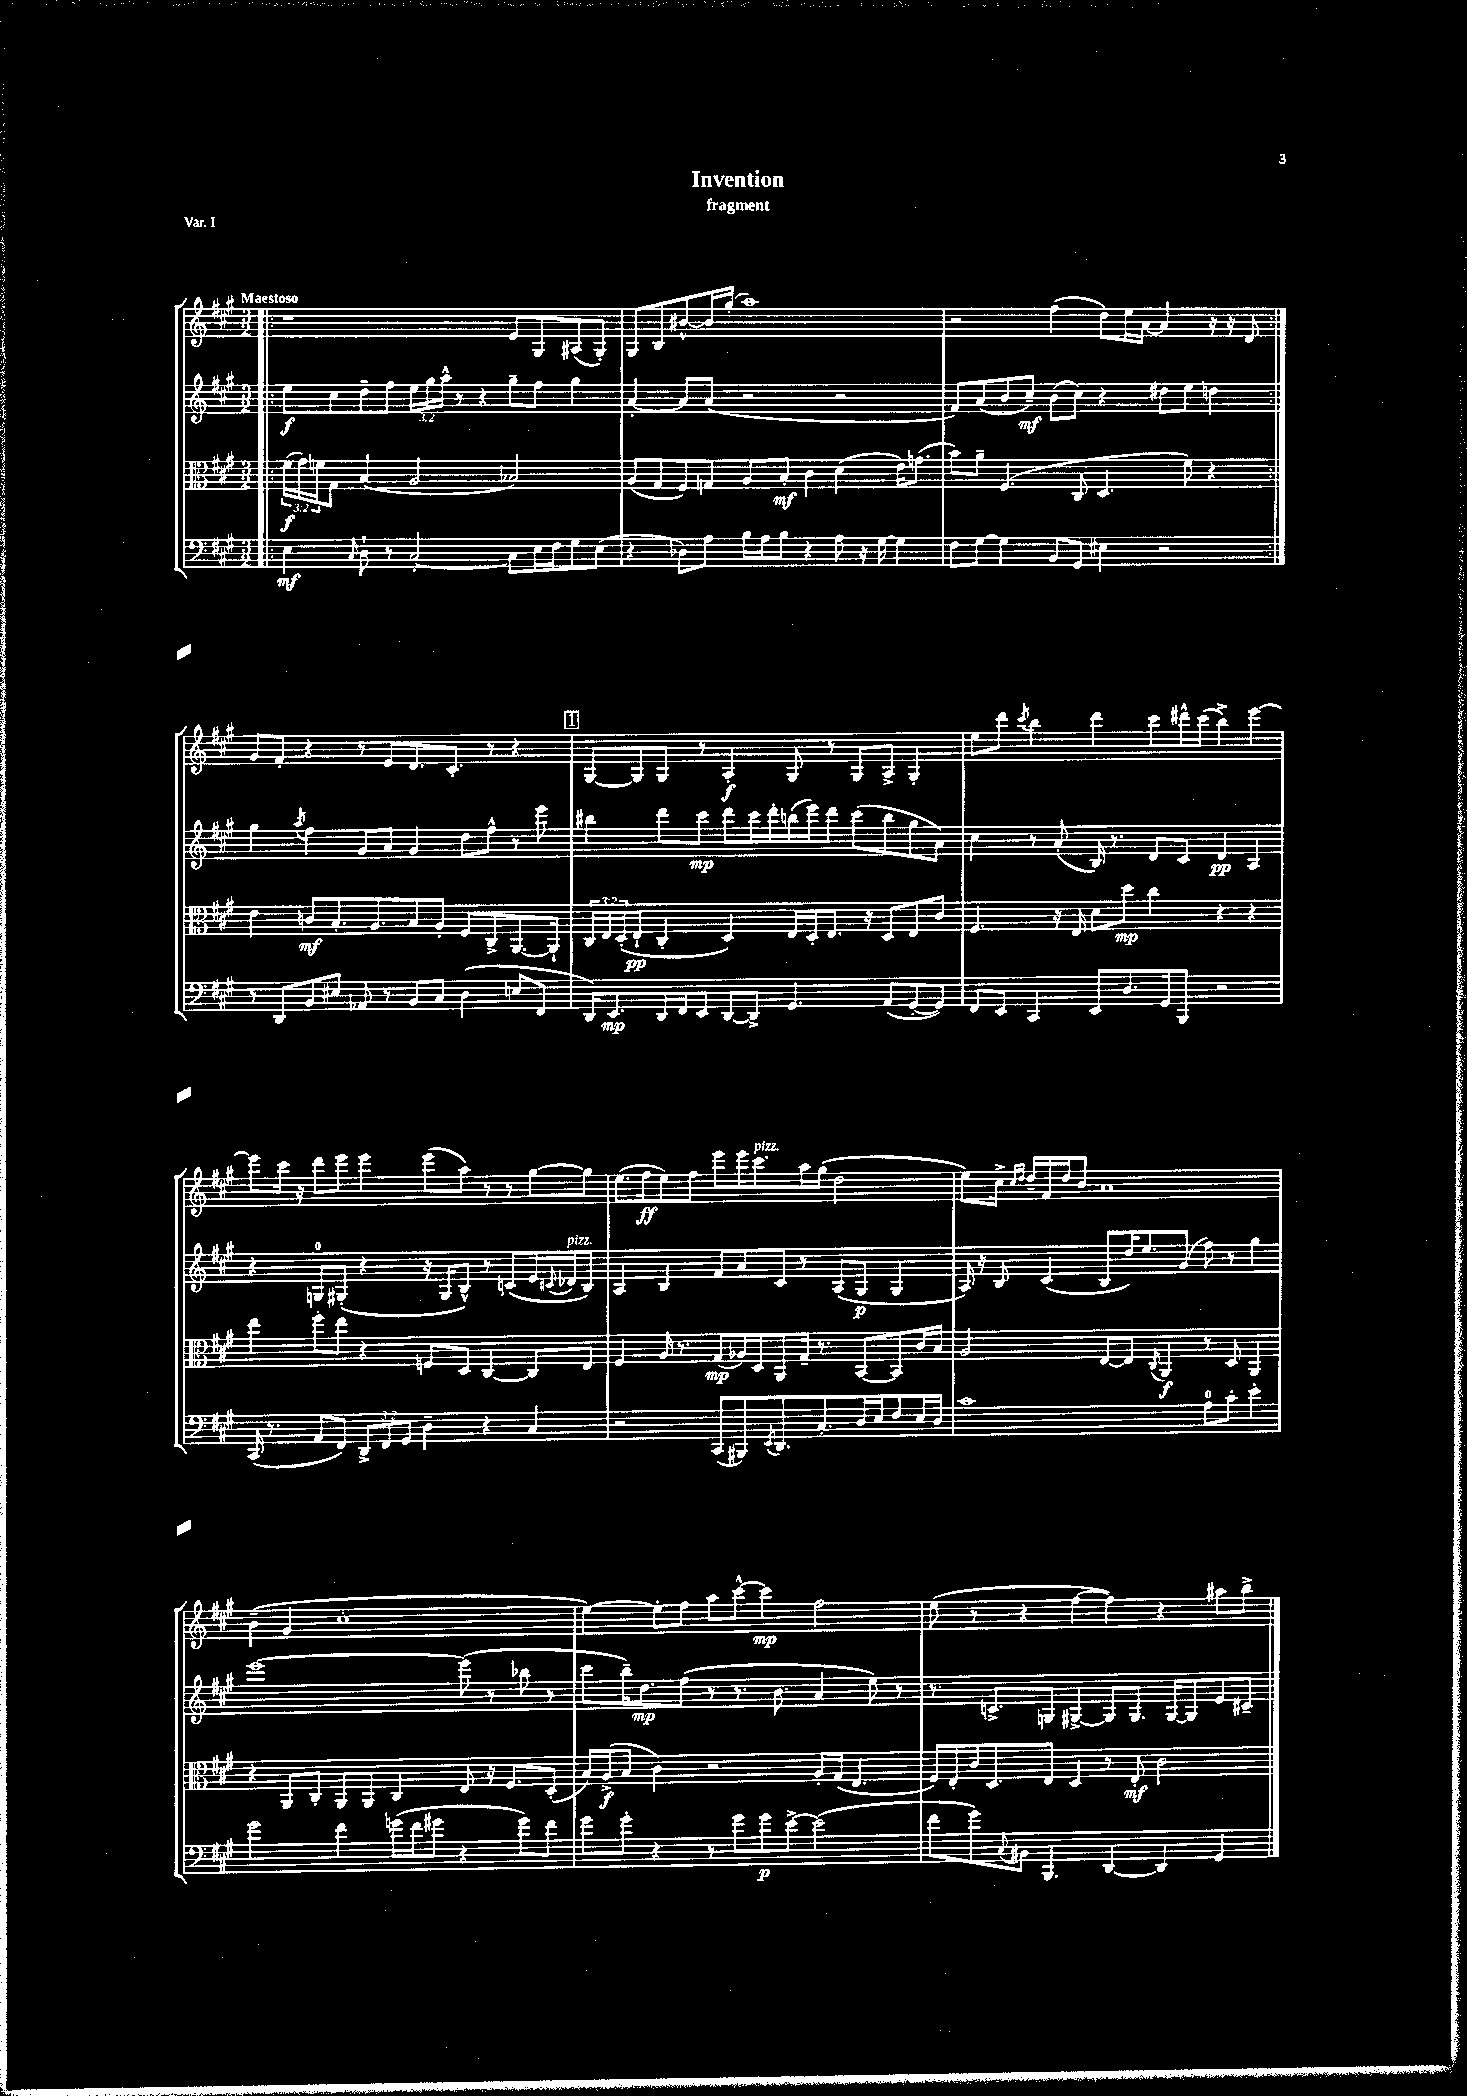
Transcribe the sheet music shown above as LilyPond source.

\header { title = "Invention" subtitle = "fragment" piece = "Var. I" }
<<
\new StaffGroup <<
\new Staff = "s0" {
    \clef treble \key a \major \numericTimeSignature \time 3/2 \tempo "Maestoso"
    \repeat volta 2 { \bar ".|:" r1 e'8 gis8 ais8( gis8-.) |
    gis8 b8 bis'8~-^ bis'16 gis''16-.( a''1) |
    r2 fis''4( d''8) e''16 a'16~ a'4 r16 r16 d'8 | }
    gis'8 fis'8-. r4 r8 e'8 d'8. cis'8.-. r8 r4 |
    \mark \markup { \box "1" } gis8~ gis8 gis8 r8 a4-.\f gis8 r8 gis8 a8-> gis4-. |
    e''8 d'''8 \acciaccatura { cis'''8 } b''4 d'''4 cis'''8 dis'''16-^ cis'''16( b''4->) e'''4~ |
    e'''8 cis'''16 r16 d'''8 e'''8 e'''4 e'''8( a''8) r8 r8 gis''8~ gis''8 |
    e''8.( fis''16\ff e''8) fis''8 e'''8 e'''16 cis'''8.^\markup { \italic "pizz." } a''16 gis''16( d''2 |
    e''8) cis''16-> \grace { cis''16 d''16 } d''16-- fis'16 d''16 b'8 a'1 |
    b'4--( gis'4 cis''1-. |
    e''4~) e''8-. fis''8 a''8 cis'''8~-^ cis'''4\mp fis''2 |
    e''8( r8 r4 fis''4~ fis''4) r4 ais''8 b''8-> \bar "|." |
}
\new Staff = "s1" {
    \clef treble \key a \major \numericTimeSignature \time 3/2 \override Staff.TupletNumber.text = #tuplet-number::calc-fraction-text
    \repeat volta 2 { \bar ".|:" e''8\f cis''8 d''8-- fis''8 \tuplet 3/2 { e''16 gis''16 a''16-^ } r8 r4 gis''8-- fis''8 gis''4 |
    a'4~-. a'8 a'8( r2 r2 |
    fis'8) a'8( b'8 cis''8--\mf) b'8( cis''8) r4 dis''8 e''8 d''4 | }
    gis''4 \acciaccatura { a''8 } fis''4 gis'8 a'8 gis'4 d''8 fis''8-^ r8 e'''8 |
    \mark \markup { \box "1" } bis''4 d'''8 cis'''8\mp d'''8 cis'''16 d'''16-. b''16( e'''16) d'''8 cis'''8( b''8 gis''8 a'8) |
    cis''4 r8 a'8-.( b16) r8. d'8 cis'8 d'4\pp a4 |
    r4 g8-0 gis8-.( r4 r16 gis16 b8-^) r8 c'8( e'16 \appoggiatura { cis'8 } des'16^\markup { \italic "pizz." } b8) |
    a4 b4 fis'8 a'8 cis'8 r8 a8( gis8\p gis4 |
    a16) r16 b8 cis'4( b8 d''16) e''8. gis'8( fis''8) r8 gis''4 |
    e'''1~ e'''8( r8 bes''8 r8 |
    cis'''8 b''16--) d''8.\mp fis''8( r8 r8. b'8. a'4 e''8) r8 |
    r8. c'8.-> g8 gis4~-> gis8 gis8. gis16~ gis8 e'8 cis'8-- \bar "|." |
}
\new Staff = "s2" {
    \clef alto \key a \major \numericTimeSignature \time 3/2 \override Staff.TupletNumber.text = #tuplet-number::calc-fraction-text
    \repeat volta 2 { \bar ".|:" \tuplet 3/2 { fis'16\f( gis'16) f'16 } gis8 b4( a2 bes2) |
    a8( gis8 fis8) g8 a8 b8-.\mf cis'4 d'4( e'16) g'8.( |
    b'8) a'8-- fis4.( cis8 d4. fis'8) r4 | }
    e'4 c'8\mf b8.-. a8. b8 a8-. fis8 cis8-> a,8.~ a,16-! |
    \mark \markup { \box "1" } \tuplet 3/2 { cis16 e16 d16-.( } e8-!\pp cis4-. d4) e16 d16-. e8. r16 d8 e8 cis'8 |
    fis4. r16 e16 d'8 d''8\mp cis''4 r4 r4 |
    e''4 fis''8-. e''8 r4 f8 d8 cis4~ cis8 e8 |
    fis4 a16 r8. gis8\mp( aes16) d16 a,8 gis16-- r8. b,8~ b,8 cis'16 b16 |
    a2 e8~ e8 \acciaccatura { cis8 } a,4\f r8 d8 a,4 |
    r4 a,8 cis8-. a,8 a,8 cis4 e8 r16 fis8. d8-.( |
    b16) a16->\f( b8 cis'4) r2 a16-. gis16( e4. |
    fis16) e16-. cis'16 d8. e8 d4 r8 e8-.\mf cis'2 \bar "|." |
}
\new Staff = "s3" {
    \clef bass \key a \major \numericTimeSignature \time 3/2 \override Staff.TupletNumber.text = #tuplet-number::calc-fraction-text
    \repeat volta 2 { \bar ".|:" e4\mf \grace { cis16 } d8-! r8 cis2~-. cis8 e16 fis16 gis8 e8( |
    r4 des8) a8 b16 a16 b8 r4 a8 r16 gis16~ gis4 |
    fis8 gis8~ gis4 b,8 gis,8 eis4 r2 | }
    r8 d,8 b,8 eis8 aes,8 r8 b,8 cis8 d4( e8 fis,8 |
    \mark \markup { \box "1" } d,16) e,8.\mp d,16 fis,16 e,8 d,8~ d,8-> gis,4. a,8( gis,8~-. gis,8) |
    fis,8 e,8 cis,4 e,8 d8. gis,16 b,,8 r2 |
    cis,16( r8. a,8 fis,8) \tuplet 3/2 { d,8-> fis,8 gis,8 } d4-- r4 cis4 |
    r2 cis,8( bis,,8) \acciaccatura { e,8 } d,8. cis8.-. d16 e16 fis8 e16 d16 |
    cis'1 a8-0 cis'8-. e'4-. |
    gis'2 fis'4 g'16( fis'16 gis'8 r4 gis'8) fis'8 |
    gis'8 gis'8-. r4 r8 gis'8 gis'8\p e'8~-> e'2( |
    fis'8 gis'8) \appoggiatura { cis8 } bis,8 b,,4. d,4~ d,4 gis,4 \bar "|." |
}
>>
>>
\layout { \context { \Score \remove "Bar_number_engraver" } }
